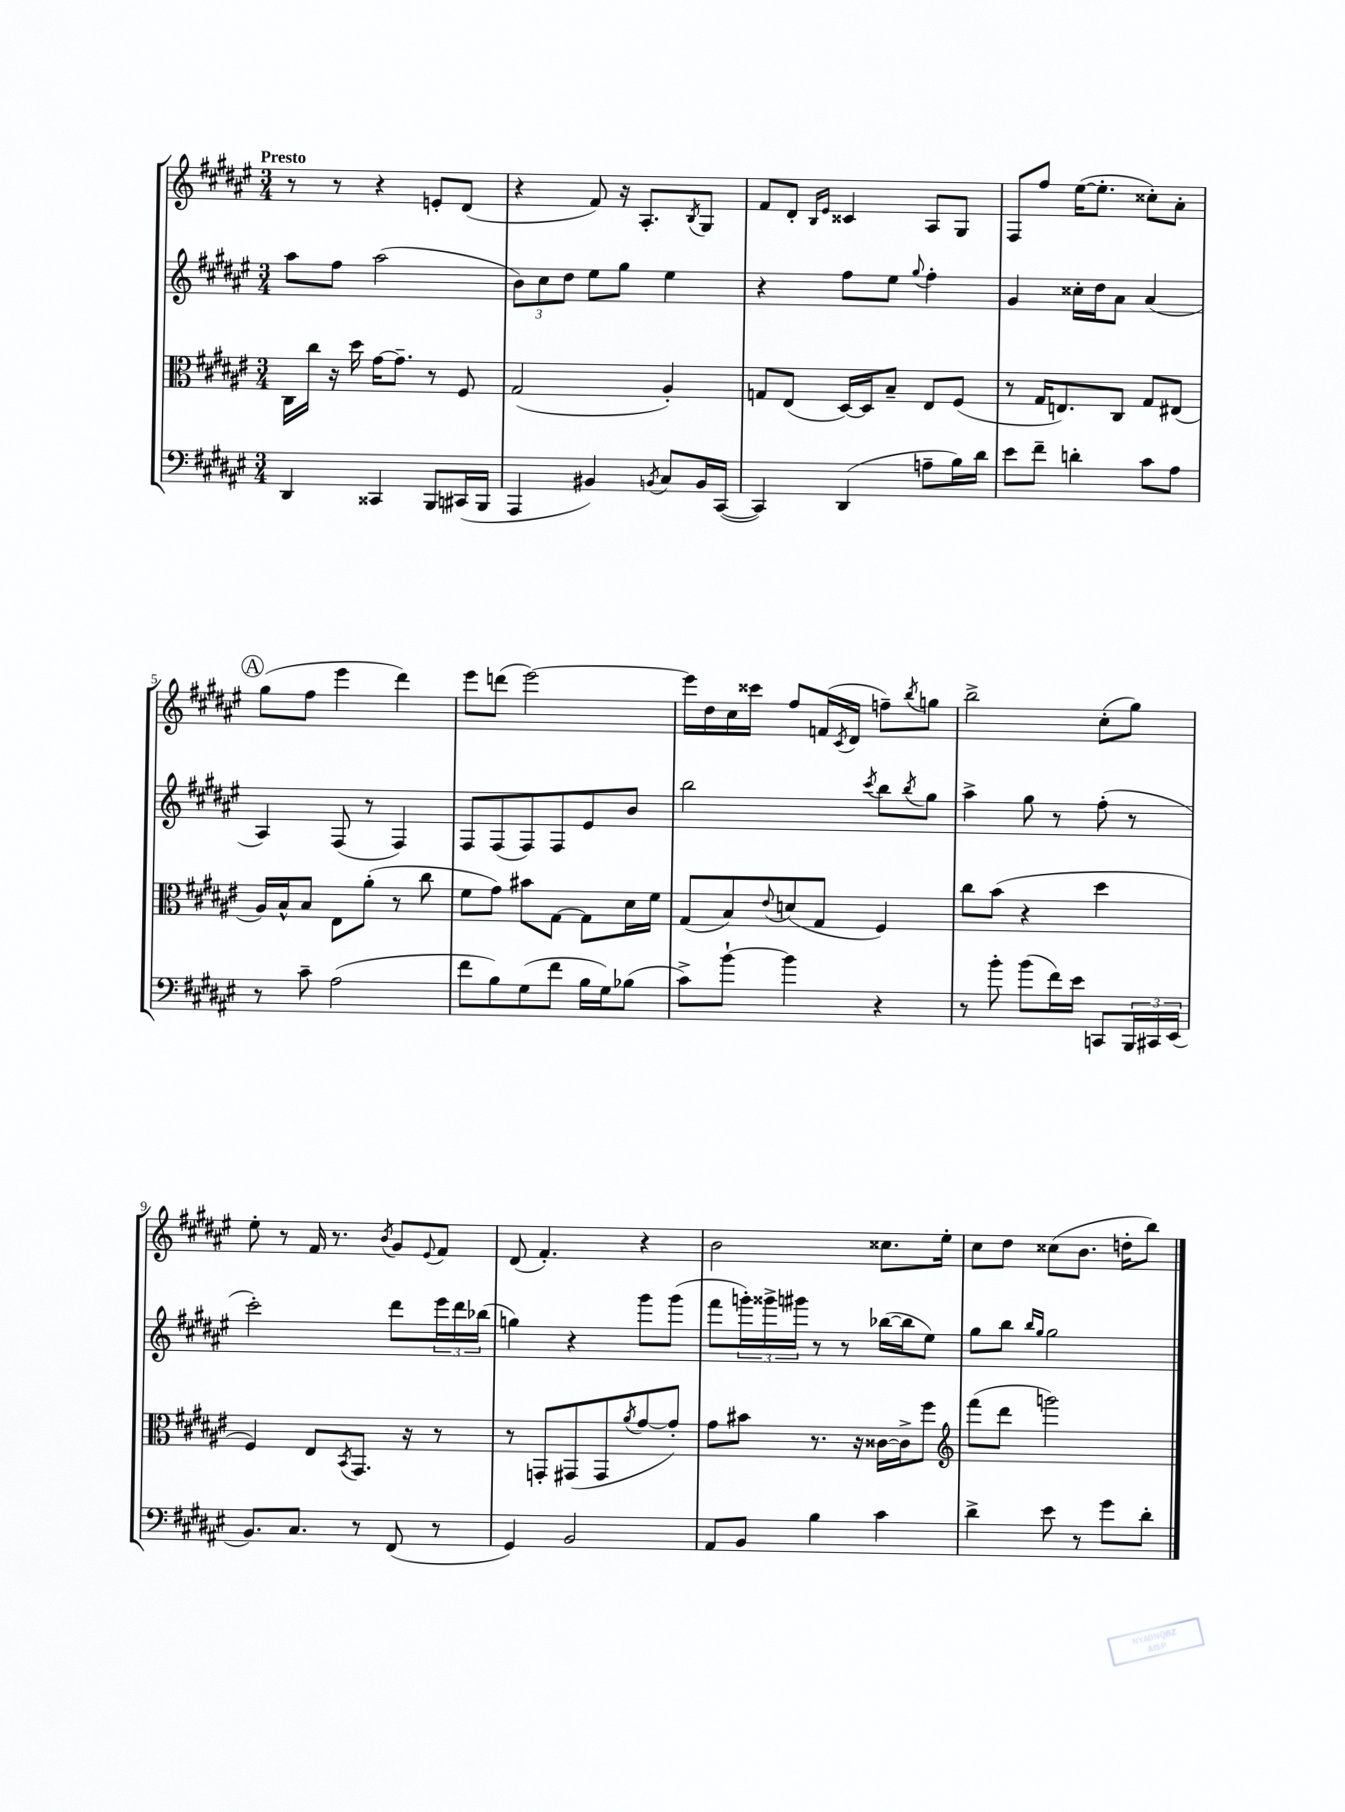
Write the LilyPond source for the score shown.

<<
\new StaffGroup <<
\new Staff = "s0" {
    \clef treble \key fis \major \numericTimeSignature \time 3/4 \tempo "Presto"
    r8 r8 r4 e'8-. dis'8( |
    r4 fis'8) r16 ais8.-. \acciaccatura { b8 } gis8 |
    fis'8 dis'8-. \grace { b16 eis'16 } cisis'4 ais8 gis8 |
    fis8 fis''8 eis''16~( eis''8.-. cisis''8-.) ais'8-. |
    \mark \markup { \circle "A" } gis''8( fis''8 eis'''4 dis'''4) |
    eis'''8 d'''8( eis'''2~) |
    eis'''16 dis''16 cis''16 cisis'''16 fis''8 f'16( \acciaccatura { cis'8 } dis'16 f''8--) \acciaccatura { b''8 } g''8 |
    b''2-> cis''8-.( gis''8) |
    eis''8-. r8 fis'16 r8. \acciaccatura { b'8 } gis'8 \appoggiatura { eis'8 } fis'8 |
    dis'8( fis'4.-.) r4 |
    b'2 cisis''8. eis''16-. |
    cis''8 dis''8 cisis''8( b'8. d''16-. b''8) \bar "|." |
}
\new Staff = "s1" {
    \clef treble \key fis \major \numericTimeSignature \time 3/4
    ais''8 fis''8 ais''2( |
    \tuplet 3/2 { b'8) cis''8 dis''8 } eis''8 gis''8 eis''4 |
    r4 fis''8 eis''8 \appoggiatura { gis''8 } fis''4-. |
    gis'4 cisis''16-. dis''16 ais'8 ais'4( |
    \mark \markup { \circle "A" } ais4) fis8( r8 fis4) |
    fis8 fis8( fis8) fis8 eis'8 b'8 |
    b''2 \acciaccatura { cis'''8 } b''8 \acciaccatura { b''8 } gis''8 |
    ais''4-> gis''8 r8 fis''8-.( r8 |
    cis'''2-.) dis'''8 \tuplet 3/2 { eis'''16 dis'''16 bes''16( } |
    g''4) r4 gis'''8 gis'''8( |
    fis'''8 \tuplet 3/2 { g'''16-.) gisis'''16-> gis'''16 } r8 r8 bes''16~( bes''16 eis''8) |
    gis''8 b''8 \grace { b''16 gis''16 } gis''2 \bar "|." |
}
\new Staff = "s2" {
    \clef alto \key fis \major \numericTimeSignature \time 3/4
    cis16 cis''16 r16 dis''16 gis'16~ gis'8.-- r8 fis8 |
    gis2( ais4-.) |
    g8 eis8( dis16~) dis16 b8-- eis8 fis8( |
    r8 gis16 e8.) cis8 gis8 eis8( |
    \mark \markup { \circle "A" } ais16) b16-^ b8 eis8 ais'8-.( r8 cis''8 |
    fis'8 gis'8) bis'8 gis8~ gis8 dis'16 fis'16 |
    gis8( b8) \appoggiatura { eis'8 } d'8( gis8 fis4) |
    cis''8 b'8( r4 dis''4 |
    fis4) eis8 \acciaccatura { b,8 } gis,8. r16 r8 |
    r8 g,8-. gis,8( gis,8 \acciaccatura { ais'8 } gis'8~ gis'8-.) |
    gis'8 bis'8 r8. r16 cisis'16~ cisis'16-> fis''8 |
    \clef treble fis'''8( dis'''8 g'''2) \bar "|." |
}
\new Staff = "s3" {
    \clef bass \key fis \major \numericTimeSignature \time 3/4
    dis,4 cisis,4 b,,8 cis,16( b,,16 |
    ais,,4 bis,4) \acciaccatura { b,8 } cis8 b,16 cis,16~( |
    cis,4) dis,4( a8-- b16) dis'16 |
    eis'8 fis'8-- d'4-. cis'8 ais8 |
    \mark \markup { \circle "A" } r8 cis'8-- ais2( |
    fis'8 b8) gis8( fis'8 b16 gis16) bes8( |
    cis'8->) b'8~-! b'4 r4 |
    r8 b'8-. b'8( fis'16) eis'16 c,8 \tuplet 3/2 { b,,16 cis,16 eis,16( } |
    b,8.) cis8. r8 fis,8( r8 |
    gis,4) b,2 |
    ais,8 b,8 b4 cis'4 |
    dis'4-> eis'8 r8 gis'8 dis'8-. \bar "|." |
}
>>
>>
